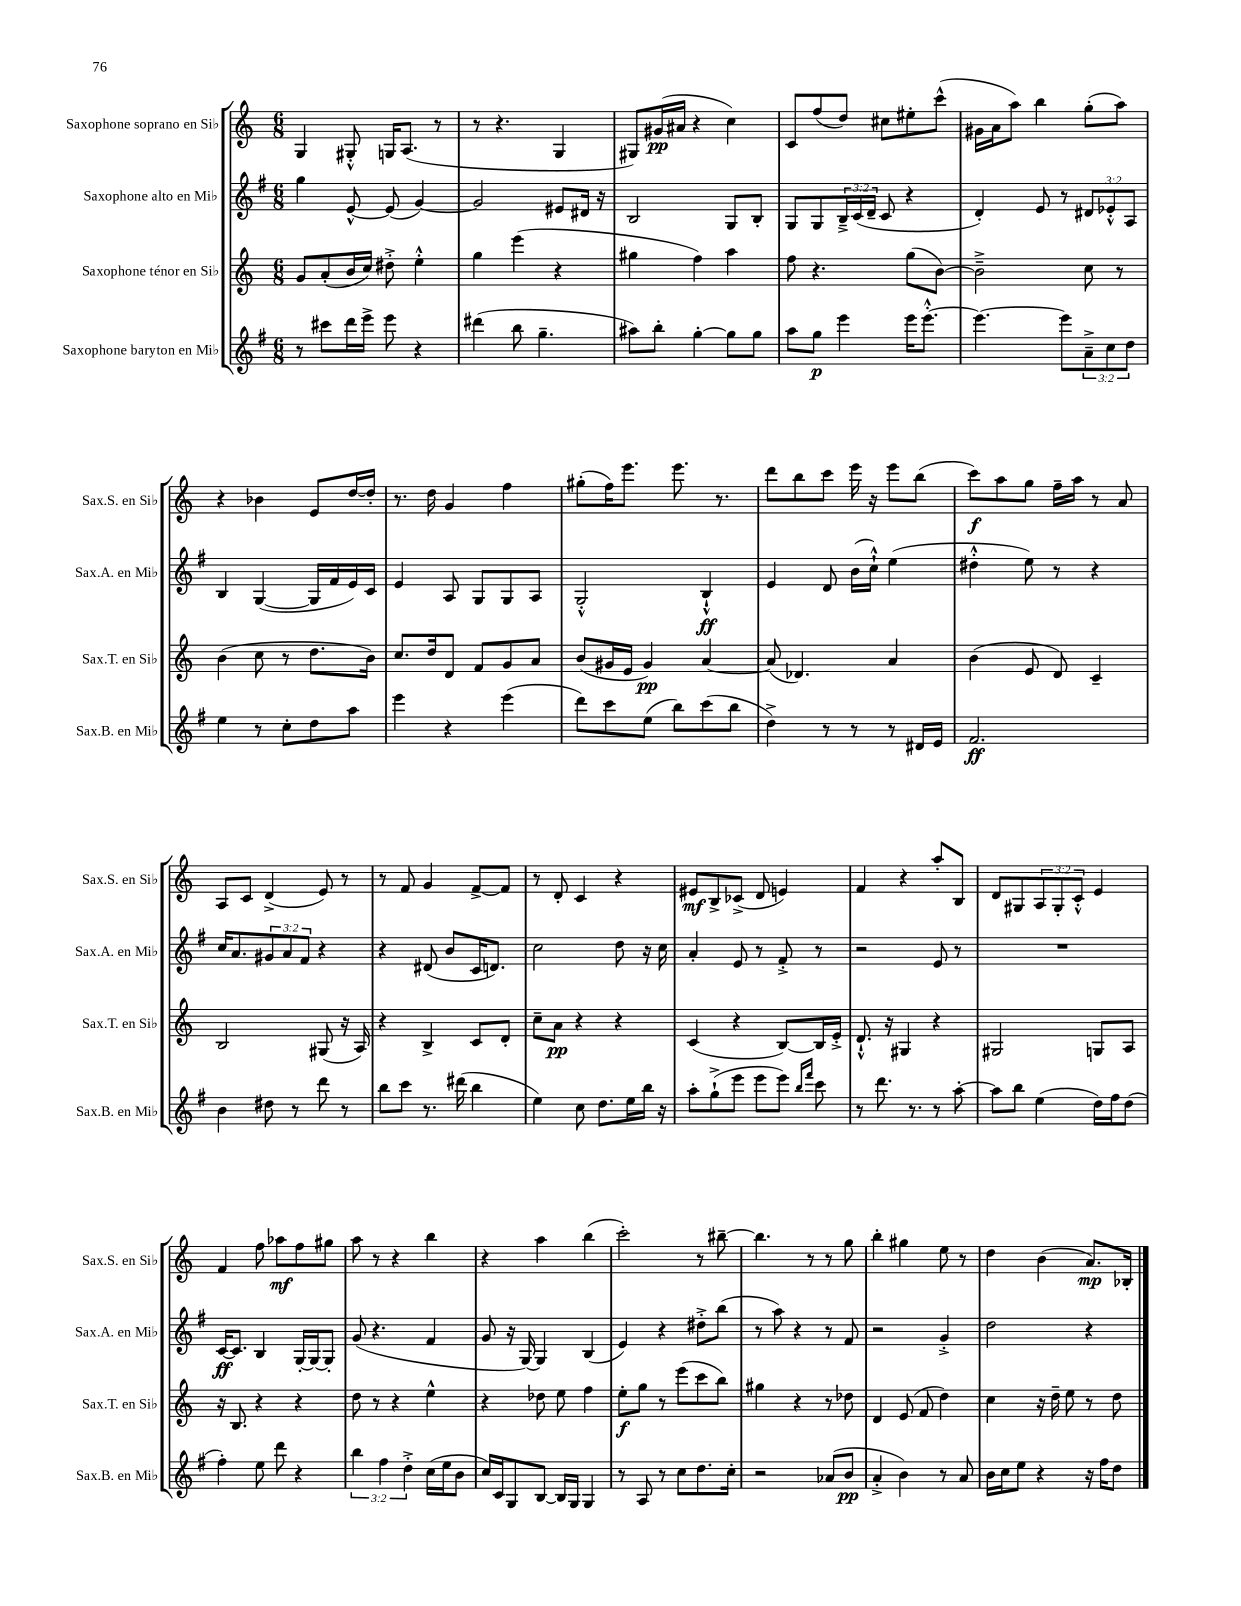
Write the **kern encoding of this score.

**kern	**dynam	**kern	**dynam	**kern	**dynam	**kern	**dynam
*part4	*part4	*part3	*part3	*part2	*part2	*part1	*part1
*staff4	*staff4	*staff3	*staff3	*staff2	*staff2	*staff1	*staff1
*I"Saxophone baryton en Mi♭	*	*I"Saxophone ténor en Si♭	*	*I"Saxophone alto en Mi♭	*	*I"Saxophone soprano en Si♭	*
*I'Sax.B. en Mi♭	*	*I'Sax.T. en Si♭	*	*I'Sax.A. en Mi♭	*	*I'Sax.S. en Si♭	*
*clefG2	*	*clefG2	*	*clefG2	*	*clefG2	*
*k[f#]	*	*k[]	*	*k[f#]	*	*k[]	*
*M6/8	*	*M6/8	*	*M6/8	*	*M6/8	*
=74	=74	=74	=74	=74	=74	=74	=74
8r	.	8g/L	.	4gg\	.	4G/	.
8ccc#X\L	.	(8a'/	.	.	.	.	.
16ddd\L	.	16b/L	.	[8e^^/	.	8G#X'^^/	.
16eee^\JJ	.	16cc/JJ)	.	.	.	.	.
8eee\	.	8dd#X'^\	.	(8e/]	.	16Gn/KL	.
.	.	.	.	.	.	(8.A/J	.
4r	.	4ee'^^\	.	[4g/)	.	.	.
.	.	.	.	.	.	8r	.
=75	=75	=75	=75	=75	=75	=75	=75
(4ddd#X\	.	4gg\	.	2g/]	.	8r	.
.	.	.	.	.	.	4.r	.
8bb\	.	(4eee\	.	.	.	.	.
4.gg~\	.	.	.	.	.	.	.
.	.	4r	.	8e#X/L	.	4G/	.
.	.	.	.	16d#X/Jk	.	.	.
.	.	.	.	16r	.	.	.
=76	=76	=76	=76	=76	=76	=76	=76
8aa#X\L)	.	4gg#X\	.	2B/	.	8G#X/L)	.
8bb'\J	.	.	.	.	.	(16g#X/L	pp
.	.	.	.	.	.	16a#X/JJ	.
[4gg'\	.	4ff\)	.	.	.	4r	.
8gg\L]	.	4aa\	.	8G/L	.	4cc\)	.
8gg\J	.	.	.	8B'/J	.	.	.
=77	=77	=77	=77	=77	=77	=77	=77
8aa\L	.	8ff\	.	8G/L	.	8c/L	.
8gg\J	p	4.r	.	8G/	.	(8ff/	.
4eee\	.	.	.	24B~^/L	.	8dd/J)	.
.	.	.	.	(24c/	.	.	.
.	.	.	.	24d~/JJ	.	.	.
.	.	.	.	8c/	.	8cc#X\L	.
16eee\KL	.	(8gg\L	.	4r	.	8ee#X'\	.
[8.eee'^^\J	.	.	.	.	.	.	.
.	.	[8b\J)	.	.	.	(8ccc^^\J	.
=78	=78	=78	=78	=78	=78	=78	=78
4.eee\_	.	2b~^\]	.	4d'/)	.	16g#X\LL	.
.	.	.	.	.	.	16a\J	.
.	.	.	.	.	.	8aa\J)	.
.	.	.	.	8e/	.	4bb\	.
8eee\L]	.	.	.	8r	.	.	.
12a~^\	.	8cc\	.	12d#X/L	.	(8gg'\L	.
12cc\	.	.	.	12e-X'^^/	.	.	.
.	.	8r	.	.	.	8aa\J)	.
12dd\J	.	.	.	12A/J	.	.	.
!!LO:LB:g=z
=79	=79	=79	=79	=79	=79	=79	=79
4ee\	.	(4b\	.	4B/	.	4r	.
8r	.	8cc\	.	([4G/	.	4b-X\	.
8cc'\L	.	8r	.	.	.	.	.
8dd\	.	8.dd\L	.	16G/LL]	.	8e/L	.
.	.	.	.	16f#/	.	.	.
8aa\J	.	.	.	16e/)	.	[16dd/L	.
.	.	16b\Jk)	.	16c/JJ	.	16dd'/JJ]	.
=80	=80	=80	=80	=80	=80	=80	=80
4eee\	.	8.cc/L	.	4e/	.	8.r	.
.	.	16dd/k	.	.	.	16dd\	.
4r	.	8d/J	.	8A/	.	4g/	.
.	.	8f/L	.	8G/L	.	.	.
(4eee\	.	8g/	.	8G/	.	4ff\	.
.	.	8a/J	.	8A/J	.	.	.
=81	=81	=81	=81	=81	=81	=81	=81
8ddd\L)	.	(8b/L	.	2G'^^/	.	(8gg#X'\L	.
8ccc\	.	16g#X/L	.	.	.	16ff\K)	.
.	.	16e/JJ	.	.	.	8.eee\J	.
(8ee\J	.	4g#/)	pp	.	.	.	.
8bb\L)	.	.	.	.	.	8.eee\	.
(8ccc\	.	[4a/	.	4B`^^/	ff	.	.
.	.	.	.	.	.	8.r	.
8bb\J	.	.	.	.	.	.	.
=82	=82	=82	=82	=82	=82	=82	=82
4dd^\)	.	(8a/]	.	4e/	.	8ddd\L	.
.	.	4.d-X/)	.	.	.	8bb\	.
8r	.	.	.	8d/	.	8ccc\J	.
8r	.	.	.	(16b\LL	.	16eee\	.
.	.	.	.	16cc`^^\JJ)	.	16r	.
8r	.	4a/	.	(4ee\	.	8eee\L	.
16d#X/LL	.	.	.	.	.	(8bb\J	.
16e/JJ	.	.	.	.	.	.	.
=83	=83	=83	=83	=83	=83	=83	=83
2.f#/	ff	(4b\	.	4dd#X'^^\	.	8ccc\L)	f
.	.	.	.	.	.	8aa\	.
.	.	8e/	.	8ee\)	.	8gg\J	.
.	.	8d/)	.	8r	.	16ff~\LL	.
.	.	.	.	.	.	16aa\JJ	.
.	.	4c~/	.	4r	.	8r	.
.	.	.	.	.	.	8a/	.
!!LO:LB:g=z
=84	=84	=84	=84	=84	=84	=84	=84
4b\	.	2B/	.	16cc/KL	.	8A/L	.
.	.	.	.	8.a/	.	.	.
.	.	.	.	.	.	8c/J	.
8dd#X\	.	.	.	12g#X/	.	(4d^/	.
.	.	.	.	12a/	.	.	.
8r	.	.	.	.	.	.	.
.	.	.	.	12f#/J	.	.	.
8ddd\	.	(8G#X/	.	4r	.	8e/)	.
8r	.	16r	.	.	.	8r	.
.	.	16A/)	.	.	.	.	.
=85	=85	=85	=85	=85	=85	=85	=85
8bb\L	.	4r	.	4r	.	8r	.
8ccc\J	.	.	.	.	.	8f/	.
8.r	.	4B^/	.	(8d#X/	.	4g/	.
.	.	.	.	8b/L	.	.	.
(16ddd#X\	.	.	.	.	.	.	.
4bb\	.	8c/L	.	16c/K	.	[8f^/L	.
.	.	.	.	8.dn/J)	.	.	.
.	.	8d'/J	.	.	.	8f/J]	.
=86	=86	=86	=86	=86	=86	=86	=86
4ee\)	.	8cc~\L	.	2cc\	.	8r	.
.	.	8a\J	pp	.	.	8d'/	.
8cc\	.	4r	.	.	.	4c/	.
8.dd\L	.	.	.	.	.	.	.
.	.	4r	.	8dd\	.	4r	.
16ee\L	.	.	.	.	.	.	.
16bb\JJ	.	.	.	16r	.	.	.
16r	.	.	.	16cc\	.	.	.
=87	=87	=87	=87	=87	=87	=87	=87
8aa'\L	.	(4c/	.	4a'/	.	8e#X/L	mf
(8gg`^\	.	.	.	.	.	8B^/	.
8eee\J	.	4r	.	8e/	.	(8c-X^/J	.
8eee\L	.	.	.	8r	.	8d/	.
8eee\J)	.	[8B/L)	.	8f#'^/	.	4en/)	.
16qqbb/LL	.	.	.	.	.	.	.
16qqfff#/JJ	.	.	.	.	.	.	.
8ccc\	.	16B/L]	.	8r	.	.	.
.	.	16e'^/JJ	.	.	.	.	.
=88	=88	=88	=88	=88	=88	=88	=88
8r	.	8.d`^^/	.	2r	.	4f/	.
8.ddd\	.	.	.	.	.	.	.
.	.	16r	.	.	.	.	.
.	.	4G#X/	.	.	.	4r	.
8.r	.	.	.	.	.	.	.
8r	.	4r	.	8e/	.	8aa'/L	.
[8aa'\	.	.	.	8r	.	8B/J	.
=89	=89	=89	=89	=89	=89	=89	=89
8aa\L]	.	2G#X/	.	2.r	.	8d/L	.
8bb\J	.	.	.	.	.	8G#X/	.
(4ee\	.	.	.	.	.	12A/	.
.	.	.	.	.	.	12G#'/	.
.	.	.	.	.	.	12c'^^/J	.
16dd\LL)	.	8Gn/L	.	.	.	4e/	.
16ff#\J	.	.	.	.	.	.	.
(8dd\J	.	8A/J	.	.	.	.	.
!!LO:LB:g=z
=90	=90	=90	=90	=90	=90	=90	=90
4ff#'\)	.	16r	.	[16c/KL	ff	4f/	.
.	.	8.B/	.	8.c/J]	.	.	.
8ee\	.	4r	.	4B/	.	8ff\	.
8ddd\	.	.	.	.	.	8aa-X\L	mf
4r	.	4r	.	[16G'/LL	.	8ff\	.
.	.	.	.	16G/J_	.	.	.
.	.	.	.	8G'/J]	.	8gg#X\J	.
=91	=91	=91	=91	=91	=91	=91	=91
6bb\	.	8dd\	.	(8g/	.	8aa\	.
.	.	8r	.	4.r	.	8r	.
6ff#\	.	.	.	.	.	.	.
.	.	4r	.	.	.	4r	.
6dd'^\	.	.	.	.	.	.	.
(16cc\LL	.	4ee^^\	.	4f#/	.	4bb\	.
16ee\J	.	.	.	.	.	.	.
8b\J	.	.	.	.	.	.	.
=92	=92	=92	=92	=92	=92	=92	=92
16cc/LL)	.	4r	.	8g/	.	4r	.
16c/J	.	.	.	.	.	.	.
8G/	.	.	.	16r	.	.	.
.	.	.	.	[16G/)	.	.	.
[8B/J	.	8dd-X\	.	4G/]	.	4aa\	.
16B/LL]	.	8ee\	.	.	.	.	.
16G/JJ	.	.	.	.	.	.	.
4G/	.	4ff\	.	(4B/	.	(4bb\	.
=93	=93	=93	=93	=93	=93	=93	=93
8r	.	8ee'\L	f	4e/)	.	2ccc'\)	.
8A/	.	8gg\J	.	.	.	.	.
8r	.	8r	.	4r	.	.	.
8cc\L	.	(8eee\L	.	.	.	.	.
8.dd\	.	8ccc\	.	8dd#X'^\L	.	8r	.
.	.	8bb\J)	.	(8bb\J	.	[8bb#X~\	.
16cc'\Jk	.	.	.	.	.	.	.
=94	=94	=94	=94	=94	=94	=94	=94
2r	.	4gg#X\	.	8r	.	4.bb#\]	.
.	.	.	.	8aa\)	.	.	.
.	.	4r	.	4r	.	.	.
.	.	.	.	.	.	8r	.
(8a-X/L	.	8r	.	8r	.	8r	.
8b/J	pp	8dd-X\	.	8f#/	.	8gg\	.
=95	=95	=95	=95	=95	=95	=95	=95
4a'^/	.	4d/	.	2r	.	4bb'\	.
4b\)	.	(8e/	.	.	.	4gg#X\	.
.	.	8f/	.	.	.	.	.
8r	.	4dd\)	.	4g'^/	.	8ee\	.
8a/	.	.	.	.	.	8r	.
=96	=96	=96	=96	=96	=96	=96	=96
16b\LL	.	4cc\	.	2dd\	.	4dd\	.
16cc\J	.	.	.	.	.	.	.
8ee\J	.	.	.	.	.	.	.
4r	.	16r	.	.	.	(4b\	.
.	.	16dd~\	.	.	.	.	.
.	.	8ee\	.	.	.	.	.
16r	.	8r	.	4r	.	8.a/L)	mp
16ff#\KL	.	.	.	.	.	.	.
8dd\J	.	8dd\	.	.	.	.	.
.	.	.	.	.	.	16B-X'/Jk	.
==	==	==	==	==	==	==	==
*-	*-	*-	*-	*-	*-	*-	*-
